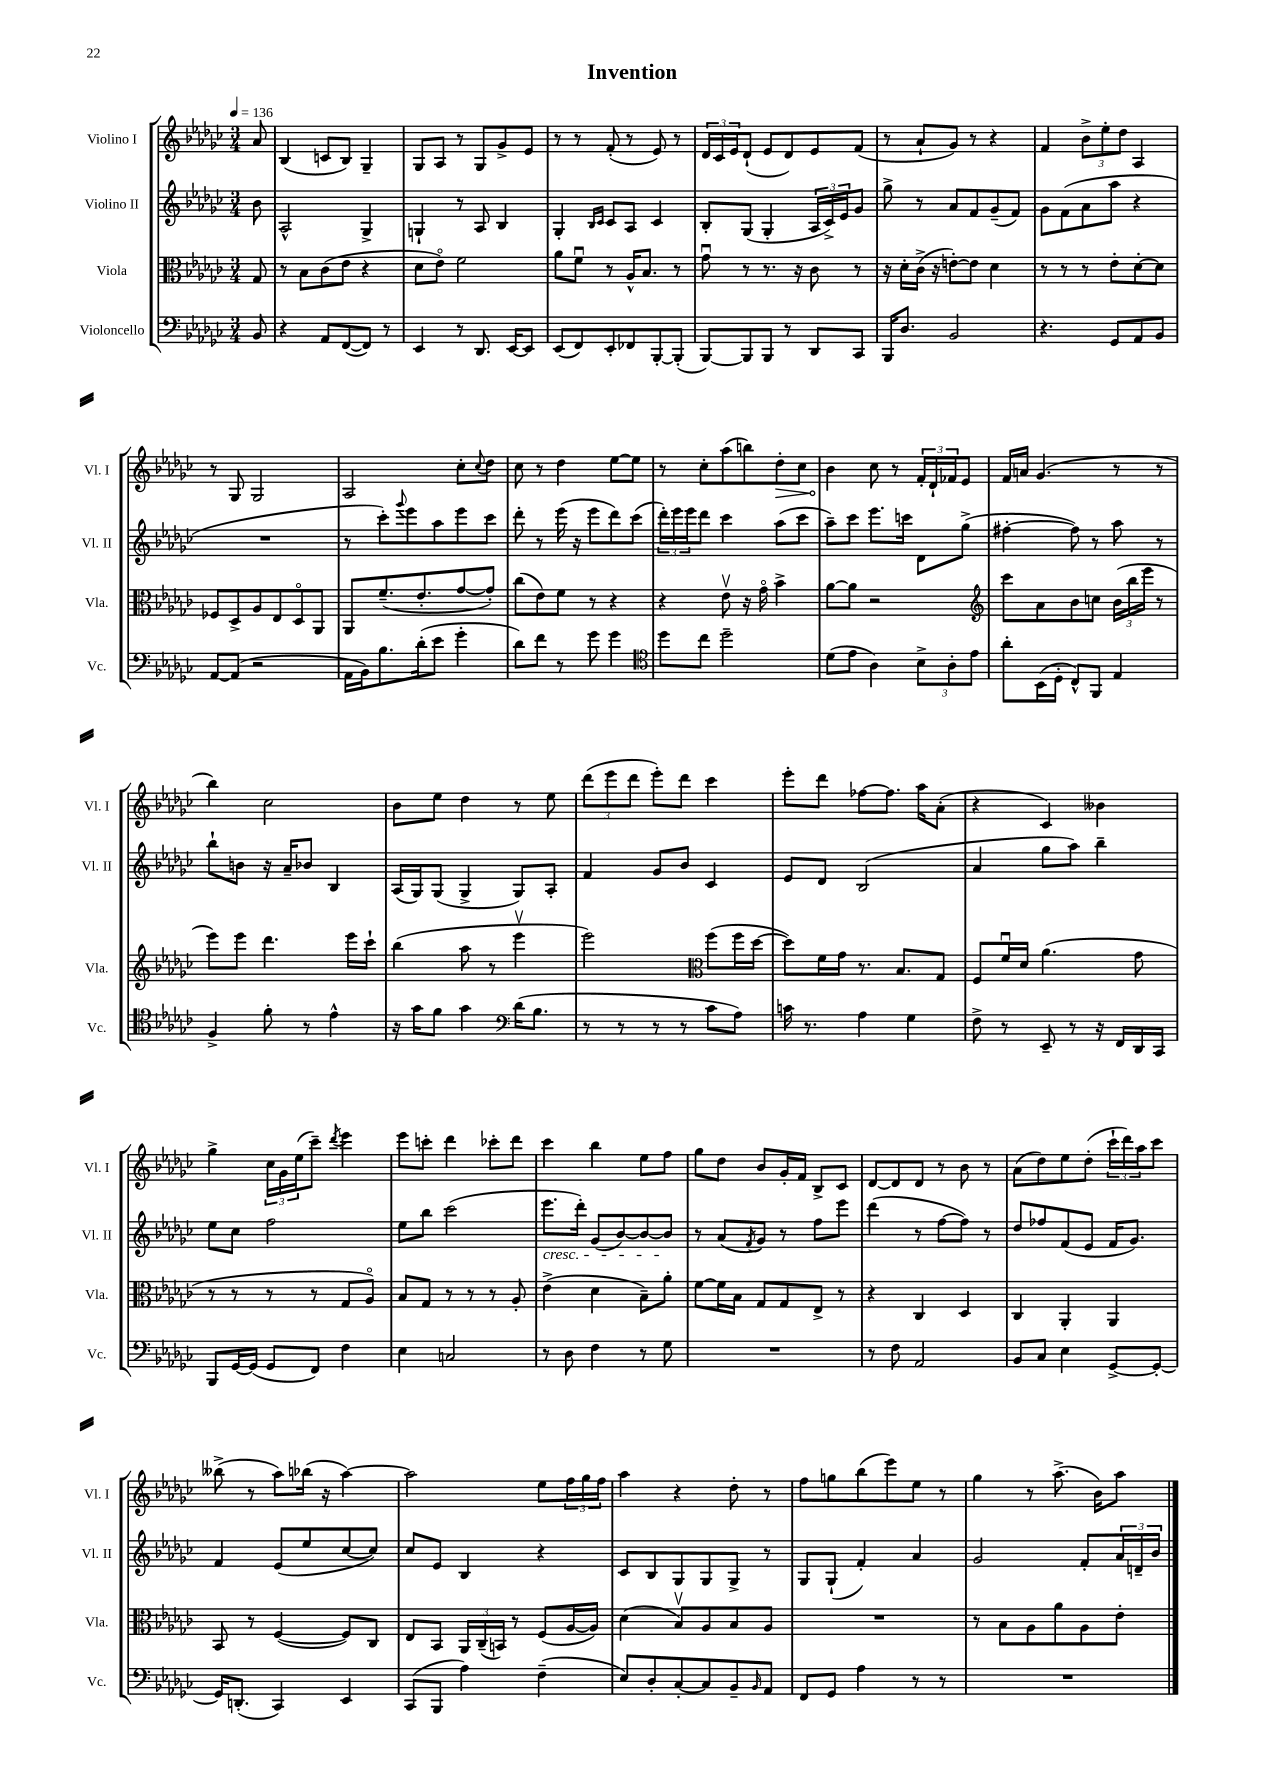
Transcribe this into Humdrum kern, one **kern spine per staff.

**kern	**kern	**kern	**kern	**dynam
*part4	*part3	*part2	*part1	*part1
*staff4	*staff3	*staff2	*staff1	*staff1
*I"Violoncello	*I"Viola	*I"Violino II	*I"Violino I	*
*I'Vc.	*I'Vla.	*I'Vl. II	*I'Vl. I	*
*clefF4	*clefC3	*clefG2	*clefG2	*
*k[b-e-a-d-g-c-]	*k[b-e-a-d-g-c-]	*k[b-e-a-d-g-c-]	*k[b-e-a-d-g-c-]	*
*M3/4	*M3/4	*M3/4	*M3/4	*
*MM136	*MM136	*MM136	*MM136	*
=	=	=	=	=
8BB-/	8G-/	8b-\	8a-/	.
=1	=1	=1	=1	=1
4r	8r	2A-^^/	(4B-/	.
.	8B-\L	.	.	.
8AA-/L	(8c-\	.	8cn/L	.
([8FF/	8e-\J	.	8B-/J)	.
8FF/J])	4r	4G-^/	4G-~/	.
8r	.	.	.	.
=2	=2	=2	=2	=2
4EE-/	8d-\L	4Gn`/	8G-/L	.
.	8e-\J)	.	8A-/J	.
8r	2f\	8r	8r	.
8.DD-/	.	8A-/	8G-/L	.
.	.	4B-/	8g-^/	.
[16EE-/KL	.	.	.	.
8EE-/J]	.	.	8e-/J	.
=3	=3	=3	=3	=3
(8EE-/L	8a-\L	4G-'/	8r	.
8FF/)	8fu\J	.	8r	.
.	.	16qqB-/LL	.	.
.	.	16qqc-/JJ	.	.
8EE-'/	8r	8c-/L	(8f'/	.
8FF-X/	16A-^^/KL	8A-/J	8r	.
.	8.B-/J	.	.	.
[8BBB-'/	.	4c-/	8e-/)	.
(8BBB-'/J]	8r	.	8r	.
=4	=4	=4	=4	=4
[8BBB-/L)	8g-u\	8B-'/L	24d-/LL	.
.	.	.	24c-/	.
.	.	.	24e-/J	.
8BBB-/]	8r	(8G-/J	(8d-`/J	.
8BBB-/J	8.r	4G-'/	8e-/L	.
8r	.	.	8d-/)	.
.	16r	.	.	.
8DD-/L	8c-\	24A-/LL	8e-/	.
.	.	24c-^/)	.	.
.	.	24e-/J	.	.
8CC-/J	8r	8g-/J	(8f/J	.
=5	=5	=5	=5	=5
16BBB-/KL	16r	8gg-^\	8r	.
8.D-/J	16d-'\LL	.	.	.
.	(16c-^\JJ	8r	8a-`/L	.
.	16r	.	.	.
2BB-/	[8en'\L)	8a-/L	8g-/J)	.
.	8e\J]	8f/	8r	.
.	4d-\	(8g-~/	4r	.
.	.	8f/J)	.	.
=6	=6	=6	=6	=6
4.r	8r	8g-\L	4f/	.
.	8r	(8f\	.	.
.	8r	8a-\	12b-^\L	.
.	.	.	12ee-'\	.
8GG-/L	8e-'\L	8aa-\J	.	.
.	.	.	12dd-\J	.
8AA-/	[8d-'\	4r	4A-/	.
8BB-/J	8d-\J]	.	.	.
!!LO:LB:g=z
=7	=7	=7	=7	=7
[8AA-/L	8F-X/L	2.r	8r	.
(8AA-/J]	8D-^/	.	8G-/	.
2r	8A-/	.	2G-/	.
.	8E-/	.	.	.
.	8D-/	.	.	.
.	8AA-/J	.	.	.
=8	=8	=8	=8	=8
16AA-\LL	8AA-/L	8r	2A-/	.
16BB-\J)	.	.	.	.
8.B-\	(8.f~/	8ccc-'\L)	.	.
.	.	8qqggg-/	.	.
.	.	8eee-\	.	.
(16d-'\k	8.e-'/	.	.	.
8e-\J	.	8aa-\	.	.
4g-'\	[8g-/	8eee-\	8cc-'\L	.
.	.	.	8qqcc-/	.
.	8g-'/J])	8ccc-\J	8dd-\J	.
=9	=9	=9	=9	=9
8d-\L)	(8cc-\L	8ddd-'\	8cc-\	.
8f\J	8e-\)	8r	8r	.
8r	8f\J	(16eee-\	4dd-\	.
.	.	16r	.	.
8g-\	8r	8eee-\L	.	.
4g-\	4r	8ddd-\)	[8ee-\L	.
.	.	(8ccc-\J	8ee-\J]	.
=10	=10	=10	=10	=10
*clefC4	*	*	*	*
8dd-\L	4r	24ddd-'\LL)	8r	.
.	.	24eee-\	.	.
.	.	24eee-\J	.	.
8cc-\J	.	8ddd-\J	8cc-'\L	.
2dd-~\	8e-v\	4ccc-\	(8aa-\	.
.	16r	.	8bbn\)	.
.	16g-\	.	.	.
!	!	!	!	!LO:HP:b
.	4b-^\	(8aa-\L	8dd-'\	>
.	.	8ccc-\J	8cc-\J	.
=11	=11	=11	=11	=11
(8d-\L	[8a-\L	8aa-~\L)	4b-\	.
8e-\J	8a-\J]	8ccc-\J	.	.
4A-\)	2r	8.eee-\L	8cc-\	]
.	.	.	8r	.
.	.	16cccn\Jk	.	.
12B-^\L	.	8d-\L	24f'/LL	.
.	.	.	24d-`/	.
12A-'\	.	.	24f-X/J	.
.	.	(8gg-^\J	8e-/J	.
12e-\J	.	.	.	.
=12	=12	=12	=12	=12
*	*clefG2	*	*	*
8a-'\L	8ccc-\L	[4ff#X'\	16f/LL	.
.	.	.	16an/JJ	.
(16BB-\L	8a-\	.	(4.g-/	.
16D-'\JJ	.	.	.	.
8C-^^/L)	8b-\	8ff#\])	.	.
8FF/J	8ccn\J	8r	.	.
4E-/	(24b-\LL	8aa-\	8r	.
.	24bb-\	.	.	.
.	24eee-\JJ	.	.	.
.	8r	8r	8r	.
!!LO:LB:g=z
=13	=13	=13	=13	=13
4F^/	8eee-\L)	8bb-`\L	4bb-\)	.
.	8eee-\J	8bn\J	.	.
8f'\	4.ddd-\	16r	2cc-\	.
.	.	16a-~/KL	.	.
8r	.	8b-X/J	.	.
4e-^^\	.	4B-/	.	.
.	16eee-\LL	.	.	.
.	16ccc-`\JJ	.	.	.
=14	=14	=14	=14	=14
16r	(4bb-\	(16A-/LL	8b-\L	.
16g-\KL	.	16G-/J)	.	.
8f\J	.	(8G-/J	8ee-\J	.
4g-\	8aa-\	4G-^/	4dd-\	.
.	8r	.	.	.
*clefF4	*	*	*	*
(16d-\KL	4eee-v\	8G-/L)	8r	.
8.B-\J	.	.	.	.
.	.	8A-'/J	8ee-\	.
=15	=15	=15	=15	=15
8r	2eee-\)	4f/	(12ddd-\L	.
.	.	.	12eee-\	.
8r	.	.	.	.
.	.	.	12ddd-\J	.
8r	.	8g-/L	8eee-'\L)	.
8r	.	8b-/J	8ddd-\J	.
*	*clefC3	*	*	*
8c-\L	(8ff\L	4c-/	4ccc-\	.
8A-\J)	16ff\L	.	.	.
.	[16dd-\JJ	.	.	.
=16	=16	=16	=16	=16
16cn\	8dd-\L])	8e-/L	8eee-'\L	.
8.r	.	.	.	.
.	16f\L	8d-/J	8ddd-\J	.
.	16g-\JJ	.	.	.
4A-\	8.r	(2B-/	[8ff-X\L	.
.	.	.	8.ff-\J]	.
.	8.B-/L	.	.	.
4G-\	.	.	.	.
.	.	.	16aa-\KL	.
.	8G-/J	.	(8a-'\J	.
=17	=17	=17	=17	=17
8F^\	8F/L	4a-/	4r	.
8r	16fu/L	.	.	.
.	16d-/JJ	.	.	.
8EE-~/	(4.a-\	8gg-\L	4c-/)	.
8r	.	8aa-\J)	.	.
16r	.	4bb-~\	4b--X\	.
16FF/LL	.	.	.	.
16DD-/	8g-\	.	.	.
16CC-/JJ	.	.	.	.
!!LO:LB:g=z
=18	=18	=18	=18	=18
8BBB-/L	8r	8ee-\L	4gg-^\	.
[16GG-/L	8r	8cc-\J	.	.
(16GG-/JJ]	.	.	.	.
8GG-/L	8r	2ff\	24cc-\LL	.
.	.	.	24g-\	.
.	.	.	(24ee-\J	.
8FF/J)	8r	.	8ccc-~\J)	.
.	.	.	8qddd-/	.
4F\	8G-/L	.	4eee-\	.
.	8A-/J)	.	.	.
=19	=19	=19	=19	=19
4E-\	8B-/L	8ee-\L	8eee-\L	.
.	8G-/J	8bb-\J	8cccn'\J	.
2Cn/	8r	(2ccc-\	4ddd-\	.
.	8r	.	.	.
.	8r	.	8ccc-X'\L	.
.	8A-'/	.	8ddd-\J	.
=20	=20	=20	=20	=20
!	!	!LO:TX:b:i:t=cresc.	!	!
8r	(4e-^\	8.eee-\L	4ccc-\	.
8D-\	.	.	.	.
.	.	16ddd-'\Jk)	.	.
4F\	4d-\	(8g-/L	4bb-\	.
.	.	[8b-/)	.	.
8r	8B-~\L)	8b-/_	8ee-\L	.
8G-\	8a-'\J	8b-/J]	8ff\J	.
=21	=21	=21	=21	=21
2.r	[8f\L	8r	8gg-\L	.
.	16f\L]	(8a-/L	8dd-\J	.
.	16B-\JJ	.	.	.
.	.	8qf/	.	.
.	8G-/L	8g-/J)	8b-/L	.
.	8G-/	8r	16g-'/L	.
.	.	.	16f/JJ	.
.	8E-^/J	8ff\L	8B-^/L	.
.	8r	8eee-\J	8c-/J	.
=22	=22	=22	=22	=22
8r	4r	(4ddd-\	[8d-/L	.
8F\	.	.	8d-/]	.
2AA-/	4C-/	8r	8d-/J	.
.	.	[8ff\L	8r	.
.	4D-/	8ff\J])	8b-\	.
.	.	8r	8r	.
=23	=23	=23	=23	=23
8BB-/L	4C-/	8dd-/L	(8a-\L	.
8C-/J	.	8ff-X/	8dd-\)	.
4E-\	4AA-'/	(8f/	8ee-\	.
.	.	8e-/J	(8dd-'\J	.
[8GG-^/L	4AA-/	16f/KL	24ccc-`\LL	.
.	.	.	24ddd-\)	.
.	.	8.g-/J)	.	.
.	.	.	24aa-\J	.
8GG-'/J_	.	.	8ccc-\J	.
!!LO:LB:g=z
=24	=24	=24	=24	=24
16GG-/KL]	8BB-/	4f/	(8bb--X^\	.
(8.DDn'/J	.	.	.	.
.	8r	.	8r	.
4CC-/)	([4F/	(8e-/L	8aa-\L)	.
.	.	8ee-/	(16bb-X\Jk	.
.	.	.	16r	.
4EE-/	8F/L])	[8cc-/	[4aa-\)	.
.	8C-/J	8cc-/J])	.	.
=25	=25	=25	=25	=25
(8CC-/L	8E-/L	8cc-/L	2aa-\]	.
8BBB-/J	8BB-/J	8e-/J	.	.
4A-\)	24AA-/LL	4B-/	.	.
.	(24C-~/	.	.	.
.	24BBn/JJ)	.	.	.
.	8r	.	.	.
(4F~\	(8F/L	4r	8ee-\L	.
.	[16A-/L	.	24ff\L	.
.	.	.	24gg-\	.
.	16A-/JJ])	.	.	.
.	.	.	24ff\JJ	.
=26	=26	=26	=26	=26
8E-/L)	(4d-\	8c-/L	4aa-\	.
8D-'/	.	8B-/	.	.
[8C-'/	8B-v/L)	8G-/	4r	.
8C-/]	8A-/	8G-/	.	.
8BB-~/	8B-/	8G-^/J	8dd-'\	.
16qqBB-/	.	.	.	.
8AA-/J	8A-/J	8r	8r	.
=27	=27	=27	=27	=27
8FF/L	2.r	8G-/L	8ff\L	.
8GG-/J	.	(8G-`/J	8ggn\	.
4A-\	.	4f'/)	(8bb-\	.
.	.	.	8eee-\)	.
8r	.	4a-/	8ee-\J	.
8r	.	.	8r	.
=28	=28	=28	=28	=28
2.r	8r	2g-/	4gg-\	.
.	8B-\L	.	.	.
.	8A-\	.	8r	.
.	8a-\	.	(8.aa-^\	.
.	8A-\	8f'/L	.	.
.	.	.	16b-\KL)	.
.	8e-'\J	24a-/L	8aa-\J	.
.	.	24dn~/	.	.
.	.	24b-/JJ	.	.
==	==	==	==	==
*-	*-	*-	*-	*-
